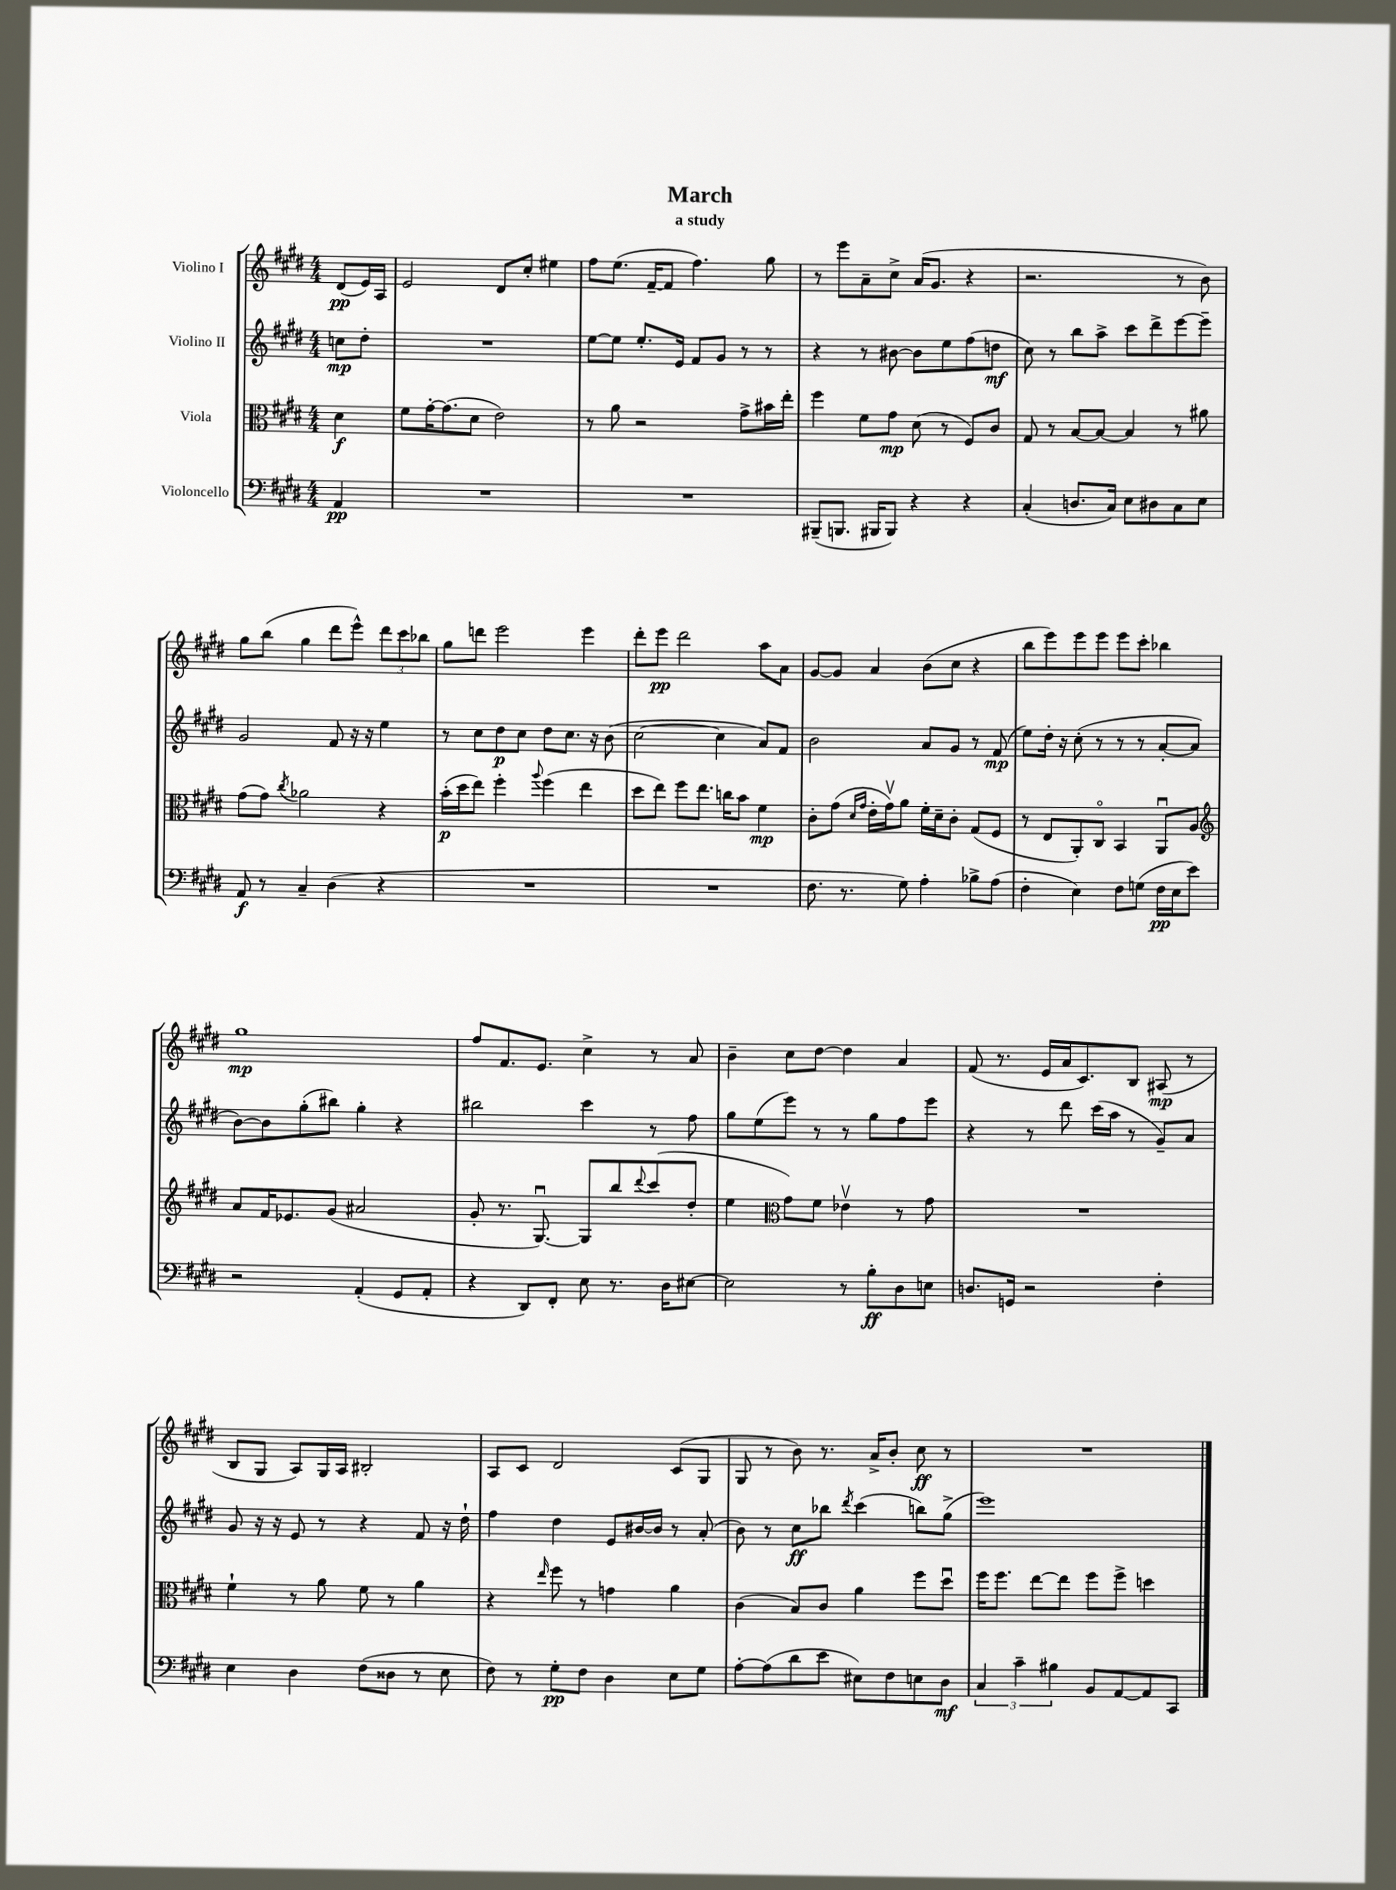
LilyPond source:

\header { title = "March" subtitle = "a study" }
<<
\new StaffGroup <<
\new Staff = "s0" \with { instrumentName = "Violino I" } {
    \clef treble \key e \major \numericTimeSignature \time 4/4 \partial 4
    dis'8\pp( e'16) a16 |
    e'2 dis'8 cis''8-. eis''4 |
    fis''8 e''8.( fis'16~-- fis'8 fis''4.) gis''8 |
    r8 e'''8 a'8-- cis''8-> a'16( gis'8. r4 |
    r2. r8 b'8) |
    gis''8 b''8( gis''4 dis'''8 e'''8-^) \tuplet 3/2 { dis'''8 cis'''8 bes''8 } |
    gis''8 d'''8 e'''2 e'''4 |
    dis'''8-. e'''8\pp dis'''2 a''8 a'8 |
    gis'8~ gis'8 a'4 b'8( cis''8 r4 |
    b''8 e'''8) e'''8 e'''8 e'''8 cis'''8-. bes''4 |
    gis''1\mp |
    fis''8 fis'8. e'8. cis''4-> r8 a'8 |
    b'4-- cis''8 dis''8~ dis''4 a'4 |
    fis'8( r8. e'16 a'16 cis'8.) b8 ais8\mp( r8 |
    b8 gis8 a8) gis16 a16 bis2-. |
    a8 cis'8 dis'2 cis'8( gis8 |
    gis8 r8 b'8) r8. a'16-> b'8-. cis''8\ff r8 |
    R1 \bar "|." |
}
\new Staff = "s1" \with { instrumentName = "Violino II" } {
    \clef treble \key e \major \numericTimeSignature \time 4/4 \partial 4
    c''8\mp dis''8-. |
    R1 |
    e''8~ e''8 e''8.-. e'16 fis'8 gis'8 r8 r8 |
    r4 r8 bis'8~ bis'8 e''8 fis''8( d''8\mf |
    cis''8) r8 b''8 a''8-> cis'''8 dis'''8-> e'''8~ e'''8-- |
    gis'2 fis'8 r16 r16 e''4 |
    r8 cis''8 dis''8\p cis''8 dis''8 cis''8. r16 b'8( |
    cis''2~ cis''4 a'8) fis'8 |
    b'2 a'8 gis'8 r8 fis'8\mp( |
    e''8) dis''16-. r16 cis''8-.( r8 r8 r8 a'8~-. a'8 |
    b'8~) b'8 gis''8-.( bis''8) gis''4-. r4 |
    bis''2 cis'''4 r8 fis''8 |
    gis''8 e''8( e'''8) r8 r8 gis''8 fis''8 e'''8 |
    r4 r8 dis'''8 cis'''16( a''16 r8 gis'8--) a'8 |
    gis'8 r16 r16 e'8 r8 r4 fis'8 r16 dis''16-! |
    fis''4 dis''4 e'8 bis'16~ bis'16 r8 a'8-.( |
    b'8) r8 cis''8\ff bes''8 \acciaccatura { dis'''8 } cis'''4( b''8) gis''8->( |
    e'''1) \bar "|." |
}
\new Staff = "s2" \with { instrumentName = "Viola" } {
    \clef alto \key e \major \numericTimeSignature \time 4/4 \partial 4
    dis'4\f |
    fis'8 gis'16~-. gis'8.( dis'8 e'2) |
    r8 a'8 r2 gis'8-> bis'16 e''16-. |
    fis''4 fis'8 gis'8\mp dis'8( r8 fis8) cis'8 |
    gis8 r8 b8~ b8~ b4 r8 ais'8 |
    gis'8( gis'8) \acciaccatura { cis''8 } aes'2 r4 |
    b'16-.\p( dis''16 e''8) fis''4-. \appoggiatura { a''8 } fis''4( e''4 |
    dis''8 e''8) fis''8 e''8. c''16 b'8 fis'4\mp |
    cis'8-. gis'8( \grace { dis'16 gis'16 } e'16-. gis'16\upbow) a'8 fis'16-. dis'16-- cis'8-. gis8( fis8 |
    r8 e8 a,8-.) cis8\flageolet b,4 a,8\downbow a8 |
    \clef treble a'8 fis'16 ees'8. gis'8( ais'2 |
    gis'8-. r8. gis8.~\downbow) gis8 b''8 \appoggiatura { dis'''8 } cis'''8( dis''8-. |
    e''4 \clef alto gis'8) fis'8 ees'4\upbow r8 gis'8 |
    R1 |
    fis'4-! r8 a'8 fis'8 r8 a'4 |
    r4 \grace { e''16 } fis''8 r8 g'4 a'4 |
    cis'4( b8) cis'8 a'4 fis''8 dis''8\downbow |
    fis''16 fis''8. e''8~ e''8 fis''8 fis''8-> d''4 \bar "|." |
}
\new Staff = "s3" \with { instrumentName = "Violoncello" } {
    \clef bass \key e \major \numericTimeSignature \time 4/4 \partial 4
    a,4\pp |
    R1 |
    R1 |
    bis,,8--( b,,8. bis,,16 bis,,8) r4 r4 |
    cis4-.( d8. cis16) e8 dis8 cis8 e8 |
    a,8\f r8 cis4-- dis4( r4 |
    R1 |
    R1 |
    fis8. r8. gis8) a4-. bes8-> a8( |
    fis4-. e4) fis8 g8( fis16\pp e16 e'8) |
    r2 a,4-.( gis,8 a,8-. |
    r4 dis,8) fis,8-. e8 r8. dis16 eis8~ |
    eis2 r8 b8-.\ff dis8 e8 |
    d8. g,16 r2 fis4-. |
    e4 dis4 fis8( disis8 r8 e8 |
    fis8) r8 gis8-.\pp fis8 dis4 e8 gis8 |
    a8~-. a8( dis'8 e'8 eis8) fis8 e8 dis8\mf |
    \tuplet 3/2 { cis4 cis'4-- bis4 } b,8 a,8~ a,8 cis,8 \bar "|." |
}
>>
>>
\layout { \context { \Score \remove "Bar_number_engraver" } }
